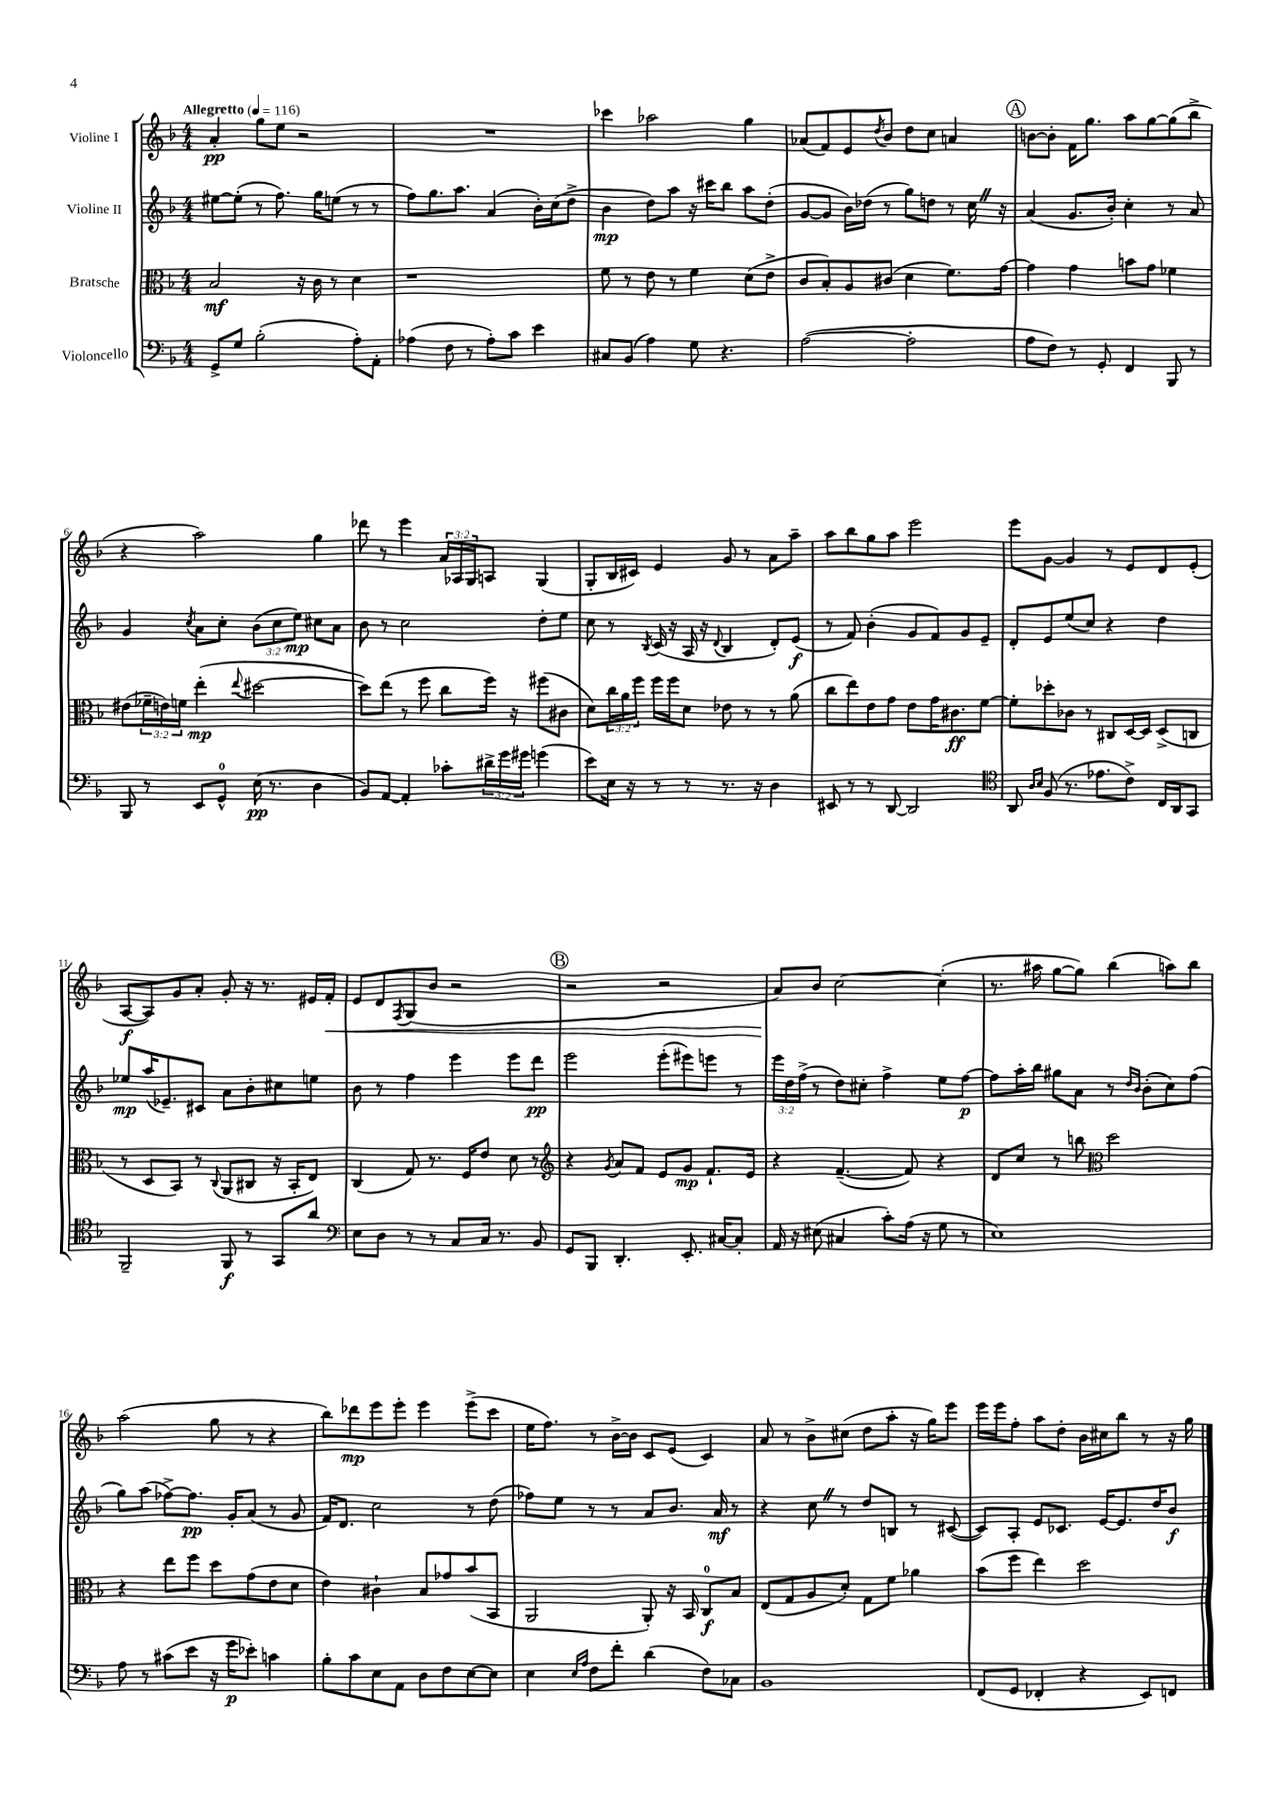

**kern	**dynam	**kern	**dynam	**kern	**dynam	**kern	**dynam
*part4	*part4	*part3	*part3	*part2	*part2	*part1	*part1
*staff4	*staff4	*staff3	*staff3	*staff2	*staff2	*staff1	*staff1
*I"Violoncello	*	*I"Bratsche	*	*I"Violine II	*	*I"Violine I	*
*clefF4	*	*clefC3	*	*clefG2	*	*clefG2	*
*k[b-]	*	*k[b-]	*	*k[b-]	*	*k[b-]	*
*M4/4	*	*M4/4	*	*M4/4	*	*M4/4	*
*MM116	*	*MM116	*	*MM116	*	*MM116	*
=1	=1	=1	=1	=1	=1	=1	=1
!	!	!	!	!	!	!LO:TX:a:B:t=Allegretto	!
8GG^/L	.	2B-/	mf	[8ee#X\L	.	4a'/	pp
8G/J	.	.	.	(8ee#'\J]	.	.	.
(2B-'\	.	.	.	8r	.	8gg\L	.
.	.	.	.	8.ff\)	.	8ee\J	.
.	.	16r	.	.	.	2r	.
.	.	16c\	.	16gg\KL	.	.	.
.	.	8r	.	(8een\J	.	.	.
8A'\L)	.	4d\	.	8r	.	.	.
8AA'\J	.	.	.	8r	.	.	.
=2	=2	=2	=2	=2	=2	=2	=2
(4A-X\	.	1r	.	8ff\L)	.	1r	.
.	.	.	.	8.gg\	.	.	.
8F\	.	.	.	.	.	.	.
.	.	.	.	8.aa\J	.	.	.
8r	.	.	.	.	.	.	.
8A-'\L)	.	.	.	(4a/	.	.	.
8c\J	.	.	.	.	.	.	.
4e\	.	.	.	16b-'\LL)	.	.	.
.	.	.	.	(16cc\J	.	.	.
.	.	.	.	8dd^\J	.	.	.
=3	=3	=3	=3	=3	=3	=3	=3
8C#X/L	.	8f\	.	4b-\	mp	4ccc-X\	.
(8BB-/J	.	8r	.	.	.	.	.
4A\)	.	8e\	.	8dd\L)	.	2aa-X\	.
.	.	8r	.	8aa\J	.	.	.
8G\	.	4f\	.	16r	.	.	.
.	.	.	.	16ccc#X\KL	.	.	.
4.r	.	.	.	8bb-\J	.	.	.
.	.	(8d\L	.	8aa\L	.	4gg\	.
.	.	8e^\J	.	(8dd'\J	.	.	.
=4	=4	=4	=4	=4	=4	=4	=4
([2A\	.	8c/L	.	[8g/L	.	(8a-X/L	.
.	.	8B-'/)	.	8g/J]	.	8f/)	.
.	.	8A/	.	16b-\LL)	.	8e/	.
.	.	.	.	(16dd-X\JJ	.	.	.
.	.	.	.	.	.	8qdd/	.
.	.	(8c#X/J	.	8r	.	8b-/J	.
2A'\]	.	4d\	.	8gg\L)	.	8dd\L	.
.	.	.	.	8ddn\J	.	8cc\J	.
.	.	8.f\L)	.	8r	.	4an/	.
.	.	.	.	16ccZ\	.	.	.
.	.	[16g\Jk	.	16r	.	.	.
!!LO:REH:place=s1:t=A
=5	=5	=5	=5	=5	=5	=5	=5
8A\L	.	4g\]	.	(4a/	.	[8bn\L	.
8F\J)	.	.	.	.	.	8b'\J]	.
8r	.	4g\	.	8.g/L	.	16f\KL	.
.	.	.	.	.	.	8.gg\J	.
8GG'/	.	.	.	.	.	.	.
.	.	.	.	16b-'/Jk)	.	.	.
4FF/	.	8bn\L	.	4cc'\	.	8aa\L	.
.	.	8g\J	.	.	.	[8gg\	.
8BBB-/	.	4f-X\	.	8r	.	(8gg\]	.
8r	.	.	.	8a/	.	8bb-^\J	.
!!LO:LB:g=z
=6	=6	=6	=6	=6	=6	=6	=6
8BBB-/	.	(8e#X\L	.	4g/	.	4r	.
8r	.	24f-X~\L	.	.	.	.	.
.	.	24en\)	.	.	.	.	.
.	.	24fn\JJ	.	.	.	.	.
.	.	.	.	8qcc/	.	.	.
8EE/L	.	(4ee'\	mp	8a\L	.	2aa\)	.
8GG^^/J	.	.	.	8cc'\J	.	.	.
.	.	8qqee/	.	.	.	.	.
(16E\	pp	[2dd#X\	.	(12b-\L	.	.	.
8.r	.	.	.	.	.	.	.
.	.	.	.	12cc\	.	.	.
.	.	.	.	12ee\J)	mp	.	.
4D\	.	.	.	8cc#X\L	.	4gg\	.
.	.	.	.	8a\J	.	.	.
=7	=7	=7	=7	=7	=7	=7	=7
8BB-/L)	.	8dd#\L])	.	8b-\	.	8ddd-X\	.
[8AA/J	.	(8ee\J	.	8r	.	8r	.
4AA'/]	.	8r	.	2cc\	.	4eee\	.
.	.	8ff\	.	.	.	.	.
8c-X'\L	.	8cc\L	.	.	.	24a/LL	.
.	.	.	.	.	.	24A-X/	.
.	.	.	.	.	.	24G/J	.
24d#X^\L	.	16ff\Jk)	.	.	.	8An/J	.
24g\	.	.	.	.	.	.	.
.	.	16r	.	.	.	.	.
24g#X\JJ	.	.	.	.	.	.	.
(4gn\	.	(8ff#X\L	.	8dd'\L	.	(4G/	.
.	.	8c#X\J	.	8ee\J	.	.	.
=8	=8	=8	=8	=8	=8	=8	=8
8e\L)	.	8d\L)	.	8cc\	.	8G'/L	.
16E\Jk	.	24cc\L	.	8r	.	16B-/L	.
.	.	24a\	.	.	.	.	.
16r	.	.	.	.	.	16c#X/JJ)	.
.	.	24ff\JJ	.	.	.	.	.
.	.	.	.	8qB-/	.	.	.
8r	.	16ff\LL	.	(16c/	.	4e/	.
.	.	16ff\J	.	16r	.	.	.
8r	.	8d\J	.	16A/	.	.	.
.	.	.	.	16r	.	.	.
.	.	.	.	8qqd/	.	.	.
8.r	.	8e-X\	.	4B-/	.	8g/	.
.	.	8r	.	.	.	8r	.
16r	.	.	.	.	.	.	.
4D\	.	8r	.	8d'/L)	.	8a\L	.
.	.	(8a\	.	(8e/J	f	8aa~\J	.
=9	=9	=9	=9	=9	=9	=9	=9
8EE#X/	.	8cc\L	.	8r	.	8aa\L	.
8r	.	8ee\)	.	8f/)	.	8bb-\	.
8r	.	8e\	.	(4b-'\	.	8gg\	.
[8DD/	.	8g\J	.	.	.	8aa\J	.
2DD/]	.	8e\L	.	8g/L	.	2eee\	.
.	.	16g\K	.	8f/)	.	.	.
.	.	8.c#X\	ff	.	.	.	.
.	.	.	.	8g/	.	.	.
.	.	[8f\J	.	8e~/J	.	.	.
=10	=10	=10	=10	=10	=10	=10	=10
*clefC4	*	*	*	*	*	*	*
8AA/	.	8f'\L]	.	8d'/L	.	8eee\L	.
16qqA/LL	.	.	.	.	.	.	.
16qqB-/JJ	.	.	.	.	.	.	.
(8F/	.	8dd-X'\	.	8e/	.	[8g\J	.
8.r	.	8c-X\J	.	(8ee/	.	4g/]	.
.	.	8r	.	8cc/J)	.	.	.
8.e-X\L	.	.	.	.	.	.	.
.	.	8C#X/L	.	4r	.	8r	.
8c^\J)	.	[16D/L	.	.	.	8e/L	.
.	.	16D/JJ]	.	.	.	.	.
16C/LL	.	(8D^/L	.	4dd\	.	8d/	.
16AA/J	.	.	.	.	.	.	.
8GG/J	.	8Cn/J	.	.	.	(8e'/J	.
!!LO:LB:g=z
=11	=11	=11	=11	=11	=11	=11	=11
2FF~/	.	8r	.	8ee-X/L	mp	[8A/L	f
.	.	8D/L	.	(16aa/K	.	8A/])	.
.	.	.	.	8.e-X~/)	.	.	.
.	.	8BB-/J)	.	.	.	8g/	.
.	.	8r	.	8c#X/J	.	8a'/J	.
.	.	8qqC/	.	.	.	.	.
8FF/	f	(8AA/L	.	8a\L	.	8g'/	.
8r	.	8C#X/J	.	8b-'\	.	16r	.
.	.	.	.	.	.	8.r	.
8GG/L	.	16r	.	8cc#X\	.	.	.
.	.	16BB-'/KL	.	.	.	.	.
8a/J	.	8E/J)	.	8een\J	.	16e#X/LL	.
!	!	!	!	!	!	!	!LO:HP:b
.	.	.	.	.	.	16f'/JJ	<
=12	=12	=12	=12	=12	=12	=12	=12
*clefF4	*	*	*	*	*	*	*
8E\L	.	(4C/	.	8b-\	.	8e/L	.
8D\J	.	.	.	8r	.	8d/	.
.	.	.	.	.	.	8qF/	.
8r	.	8G/)	.	4ff\	.	(8G/	.
8r	.	8.r	.	.	.	8b-/J	.
8C/L	.	.	.	4eee\	.	2r	.
.	.	16F/KL	.	.	.	.	.
16C/Jk	.	8e/J	.	.	.	.	.
8.r	.	.	.	.	.	.	.
.	.	8d\	.	8eee\L	.	.	.
8BB-/	.	8r	.	8ddd\J	pp	.	.
!!LO:REH:place=s1:t=B
=13	=13	=13	=13	=13	=13	=13	=13
*	*	*clefG2	*	*	*	*	*
8GG/L	.	4r	.	2eee\	.	2r	.
8BBB-/J	.	.	.	.	.	.	.
.	.	8qg/	.	.	.	.	.
4.DD'/	.	8a/L	.	.	.	.	.
.	.	8f/J	.	.	.	.	.
.	.	8e/L	.	(8eee'\L	.	2r	.
8.EE'/	.	8g/J	mp	8eee#X\)	.	.	.
.	.	8.f`/L	.	8eeen\J	.	.	.
[16C#X/KL	.	.	.	.	.	.	.
8C#'/J]	.	.	.	8r	.	.	.
.	.	16e/Jk	.	.	.	.	.
=14	=14	=14	=14	=14	=14	=14	=14
16AA/	.	4r	.	24eee\LL	.	8a/L)	.
.	.	.	.	24dd\	.	.	.
16r	.	.	.	.	.	.	.
.	.	.	.	(24ff^\JJ	.	.	.
(8E#X\	.	.	.	8r	.	8b-/J	[
4C#X/	.	([4.f~/	.	8dd\L)	.	[2cc\	.
.	.	.	.	8cc#X'\J	.	.	.
8c'\L)	.	.	.	4ff^\	.	.	.
(16A\Jk	.	8f/])	.	.	.	.	.
16r	.	.	.	.	.	.	.
8G\	.	4r	.	8ee\L	.	(4cc'\]	.
8r	.	.	.	[8ff\J	p	.	.
=15	=15	=15	=15	=15	=15	=15	=15
1E)	.	8d/L	.	8ff\L]	.	8.r	.
.	.	8cc/J	.	16aa'\L	.	.	.
.	.	.	.	16bb-\JJ	.	16aa#X\	.
.	.	8r	.	8gg#X\L	.	[8gg\L	.
.	.	8bbn\	.	8a\J	.	8gg\J])	.
*	*	*clefC3	*	*	*	*	*
.	.	2dd\	.	8r	.	(4bb-\	.
.	.	.	.	16qqdd/LL	.	.	.
.	.	.	.	16qqb-/JJ	.	.	.
.	.	.	.	(8b-'\L	.	.	.
.	.	.	.	8cc\)	.	8aan\L)	.
.	.	.	.	(8ff\J	.	8bb-\J	.
!!LO:LB:g=z
=16	=16	=16	=16	=16	=16	=16	=16
8A\	.	4r	.	8gg\L)	.	(2aa\	.
8r	.	.	.	(8aa\J	.	.	.
(8c#X\L	.	8ee\L	.	[8ff-X^\L)	.	.	.
8e\J	.	8ff\J	.	8.ff-\J]	pp	.	.
16r	.	8dd\L	.	.	.	8gg\	.
16g\KL	p	.	.	16g'/KL	.	.	.
8e-X'\J)	.	(8g\	.	(8a/J	.	8r	.
4cn\	.	8e\	.	8r	.	4r	.
.	.	8d\J	.	8g/	.	.	.
=17	=17	=17	=17	=17	=17	=17	=17
8B-'\L	.	4e\)	.	16f/KL)	.	8bb-\L)	.
.	.	.	.	8.d/J	.	.	.
8c\	.	.	.	.	.	8ddd-X\	mp
8E\	.	4c#X`\	.	2cc\	.	8eee\	.
8AA\J	.	.	.	.	.	8eee'\J	.
8D\L	.	8B-/L	.	.	.	4eee\	.
8F\	.	8g-X/	.	.	.	.	.
[8E\	.	(8b-/	.	8r	.	(8eee^\L	.
8E\J]	.	8BB-/J	.	(8dd\	.	8ccc\J	.
=18	=18	=18	=18	=18	=18	=18	=18
4E\	.	2AA/	.	8ff-X\L)	.	16ee\KL	.
.	.	.	.	.	.	8.ff\J)	.
.	.	.	.	8ee\J	.	.	.
16qqE/LL	.	.	.	.	.	.	.
16qqA/JJ	.	.	.	.	.	.	.
8F\L	.	.	.	8r	.	8r	.
8f'\J	.	.	.	8r	.	[16b-^\LL	.
.	.	.	.	.	.	16b-\JJ]	.
(4d\	.	8AA'/)	.	8a/L	.	8c/L	.
.	.	16r	.	8.b-/J	.	(8e/J	.
.	.	16BB-/	.	.	.	.	.
8F\L)	.	8C/L	f	.	.	4c/)	.
.	.	.	.	16a/	mf	.	.
8C-X\J	.	8B-/J	.	8r	.	.	.
=19	=19	=19	=19	=19	=19	=19	=19
1BB-	.	(8E/L	.	4r	.	8a/	.
.	.	8G/	.	.	.	8r	.
.	.	8A/	.	8ccZ\	.	8b-^\L	.
.	.	8d'/J)	.	8r	.	(8cc#X\J	.
.	.	8G\L	.	8dd/L	.	8dd\L	.
.	.	8f\J	.	8Bn/J	.	8aa'\J	.
.	.	4a-X\	.	8r	.	16r	.
.	.	.	.	.	.	16gg\KL)	.
.	.	.	.	([8c#X/	.	8eee\J	.
=20	=20	=20	=20	=20	=20	=20	=20
(8FF/L	.	(8b-\L	.	8c#/L])	.	16eee\LL	.
.	.	.	.	.	.	16eee\J	.
8GG/J	.	8ff\J	.	8A'/J	.	8ff'\J	.
4FF-X'/	.	4ee\)	.	8e/L	.	8aa\L	.
.	.	.	.	8.c-X/J	.	8dd'\J	.
4r	.	2dd\	.	.	.	16b-\LL	.
.	.	.	.	[16e/KL	.	16cc#X\J	.
.	.	.	.	8.e/]	.	8bb-\J	.
8EE/L)	.	.	.	.	.	8r	.
.	.	.	.	16dd/K	.	.	.
8FFn/J	.	.	.	8b-/J	f	16r	.
.	.	.	.	.	.	16gg\	.
==	==	==	==	==	==	==	==
*-	*-	*-	*-	*-	*-	*-	*-
